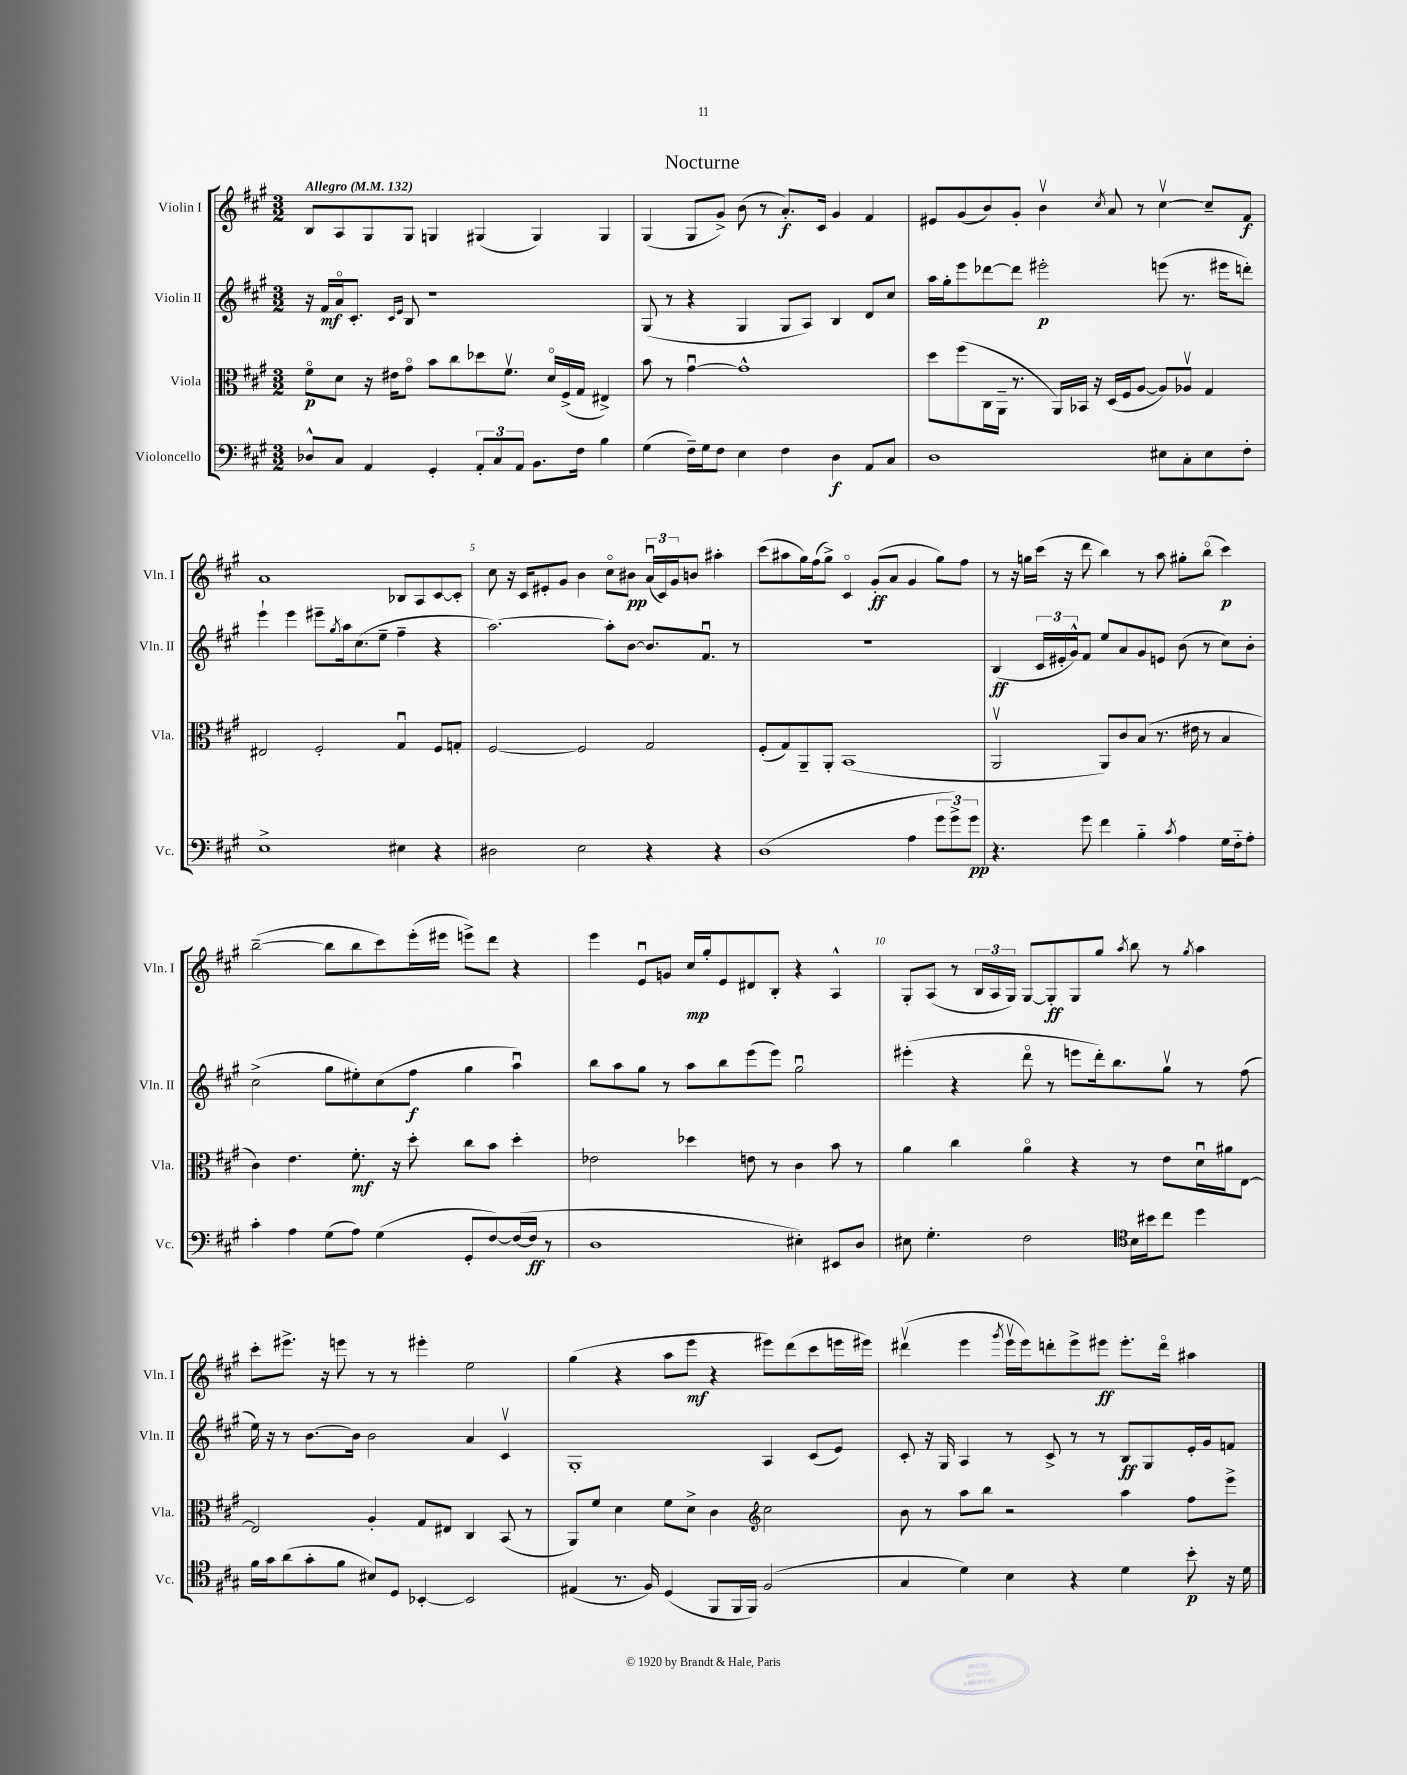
\header { title = "Nocturne" }
<<
\new StaffGroup <<
\new Staff = "s0" \with { instrumentName = "Violin I" shortInstrumentName = "Vln. I" } {
    \clef treble \key a \major \numericTimeSignature \time 3/2 \tempo "Allegro" 4 = 132
    b8 a8 gis8 gis8 g4 gis4( gis4) gis4 |
    gis4( gis8 gis'8->) b'8( r8 a'8.-.\f) cis'16 gis'4 fis'4 |
    eis'8 gis'8( b'8) gis'8-. b'4\upbow \acciaccatura { cis''8 } a'8 r8 cis''4~\upbow cis''8-- fis'8\f |
    a'1 bes8 a8 cis'8~ cis'8-. |
    cis''8 r16 cis'16 eis'8-. gis'8 b'4 cis''8\flageolet bis'8\pp \tuplet 3/2 { a'16\downbow( cis'16) gis'16 } b'8 ais''4-. |
    cis'''8( ais''8 gis''16) fis''16( gis''8->) cis'4\flageolet gis'8-.\ff( a'8 gis'4 gis''8) fis''8 |
    r8 r16 g''16 cis'''16( r16 d'''8 b''4) r8 a''8 gis''8-. b''8\flageolet( cis'''4\p) |
    b''2~--( b''8 b''8 cis'''8) e'''16-.( eis'''16 e'''8->) d'''8 r4 |
    e'''4 e'8\downbow g'8 cis''16\mp gis''16-. e'8 dis'8 b8-. r4 a4-^ |
    gis8-. a8( r8 \tuplet 3/2 { b16 a16 gis16) } gis8~ gis8-.\ff gis8 gis''8 \acciaccatura { a''8 } b''8 r8 \acciaccatura { gis''8 } a''4 |
    cis'''8-. eis'''8.-> r16 e'''8 r8 r8 eis'''4-. e''2 |
    gis''4( r4 a''8 e'''8\mf r4 eis'''8) d'''8( cis'''8 e'''16 eis'''16) |
    dis'''4\upbow( e'''4 \acciaccatura { gis'''8 } e'''16\upbow e'''16) d'''8-. e'''8-> eis'''8\ff eis'''8.-. d'''16\flageolet ais''4 \bar "|." |
}
\new Staff = "s1" \with { instrumentName = "Violin II" shortInstrumentName = "Vln. II" } {
    \clef treble \key a \major \numericTimeSignature \time 3/2
    r16 fis'16\mf a'16\flageolet cis'8.-. \grace { cis'16 e'16 } b8 r1 |
    gis8( r8 r4 gis4 gis8 a8) b4 d'8 cis''8 |
    a''16 gis''16-. e'''8 des'''8~ des'''8 eis'''2-.\p e'''8( r8. eis'''16 d'''8-.) |
    e'''4-! e'''4 eis'''8-- \acciaccatura { gis''8 } a''16 cis''8.( e''8-- fis''4-- r4 |
    a''2.~) a''8-. b'8~ b'8. fis'8.\downbow r8 |
    R1. |
    b4\ff( \tuplet 3/2 { cis'16 eis'16-. gis'16-^) } fis'8 e''8 a'8 gis'8 e'8 b'8( r8 cis''8) b'8-. |
    cis''2->( gis''8 eis''8-.) cis''8( fis''8\f gis''4 a''4\downbow) |
    b''8 a''8 gis''8 r8 a''8 b''8 e'''8( e'''8) gis''2\downbow |
    eis'''4-.( r4 d'''8\flageolet r8 e'''8 d'''16-.) b''8. gis''8\upbow r8 fis''8( |
    e''16) r16 r8 b'8.~ b'16 b'2 a'4 cis'4\upbow |
    gis1-. a4 cis'8( e'8) |
    cis'8-. r16 gis16 a4 r8 cis'8-> r8 r8 b8\ff gis8 e'16-. gis'16 f'8 \bar "|." |
}
\new Staff = "s2" \with { instrumentName = "Viola" shortInstrumentName = "Vla." } {
    \clef alto \key a \major \numericTimeSignature \time 3/2
    fis'8\flageolet\p d'8 r16 eis'16 gis'8\flageolet b'8 cis''8 des''8 fis'8.\upbow d'16\flageolet fis16->( gis16 eis4->) |
    b'8 r8 gis'4~\downbow gis'1-^ |
    d''8 fis''8( cis16 a,16-- r8. a,16) bes,16 r16 d16( fis16 a8~ a8) aes8\upbow gis4 |
    eis2 fis2-. gis4\downbow fis8 g8-. |
    fis2~ fis2 gis2 |
    fis8-.( gis8) a,8-- a,8-. b,1( |
    a,2\upbow a,8) cis'8 b8( r8. eis'16 r8 b4 |
    cis'4) e'4. fis'8.-.\mf r16 d''8-. cis''8 b'8 d''4-. |
    ees'2 des''4 e'8 r8 cis'4 b'8 r8 |
    a'4 cis''4 a'4\flageolet r4 r8 e'8 d'16\downbow ais'16 e8~ |
    e2 a4-. gis8 eis8 cis4 b,8( r8 |
    a,8) fis'8 d'4 fis'8 d'8-> cis'4 \clef treble cis''2 |
    b'8 r8 a''8 b''8 r2 a''4 fis''8 e'''8-> \bar "|." |
}
\new Staff = "s3" \with { instrumentName = "Violoncello" shortInstrumentName = "Vc." } {
    \clef bass \key a \major \numericTimeSignature \time 3/2
    des8-^ cis8 a,4 gis,4-. \tuplet 3/2 { a,8-. cis8 a,8 } b,8. fis16 b4 |
    gis4( fis16--) gis16 fis8 e4 fis4 d4\f a,8 cis8 |
    d1 eis8 cis8-. eis8 fis8-. |
    e1-> eis4 r4 |
    dis2 e2 r4 r4 |
    d1( a4 \tuplet 3/2 { gis'8 gis'8->) gis'8\pp } |
    r4. gis'8 fis'4 b4-_ \acciaccatura { cis'8 } a4 gis16 fis16-_ a8-. |
    cis'4-. a4 gis8( a8) gis4( gis,8-. fis8~) fis16~( fis16\ff r8 |
    d1 eis4-.) eis,8 d8 |
    eis8 gis4.-. fis2 \clef tenor b16 bis'16 cis''8 d''4 |
    fis'16 gis'16 a'8( gis'8-. fis'8 bis8) d8 bes,4~-. bes,2 |
    eis4( r8. fis16) d4( fis,8 fis,16 fis,16) fis2( |
    gis4 d'4) b4 r4 d'4 b'8-.\p r16 d'16 \bar "|." |
}
>>
>>
\layout { \context { \Score \override BarNumber.break-visibility = ##(#f #t #t) barNumberVisibility = #(every-nth-bar-number-visible 5) } }
